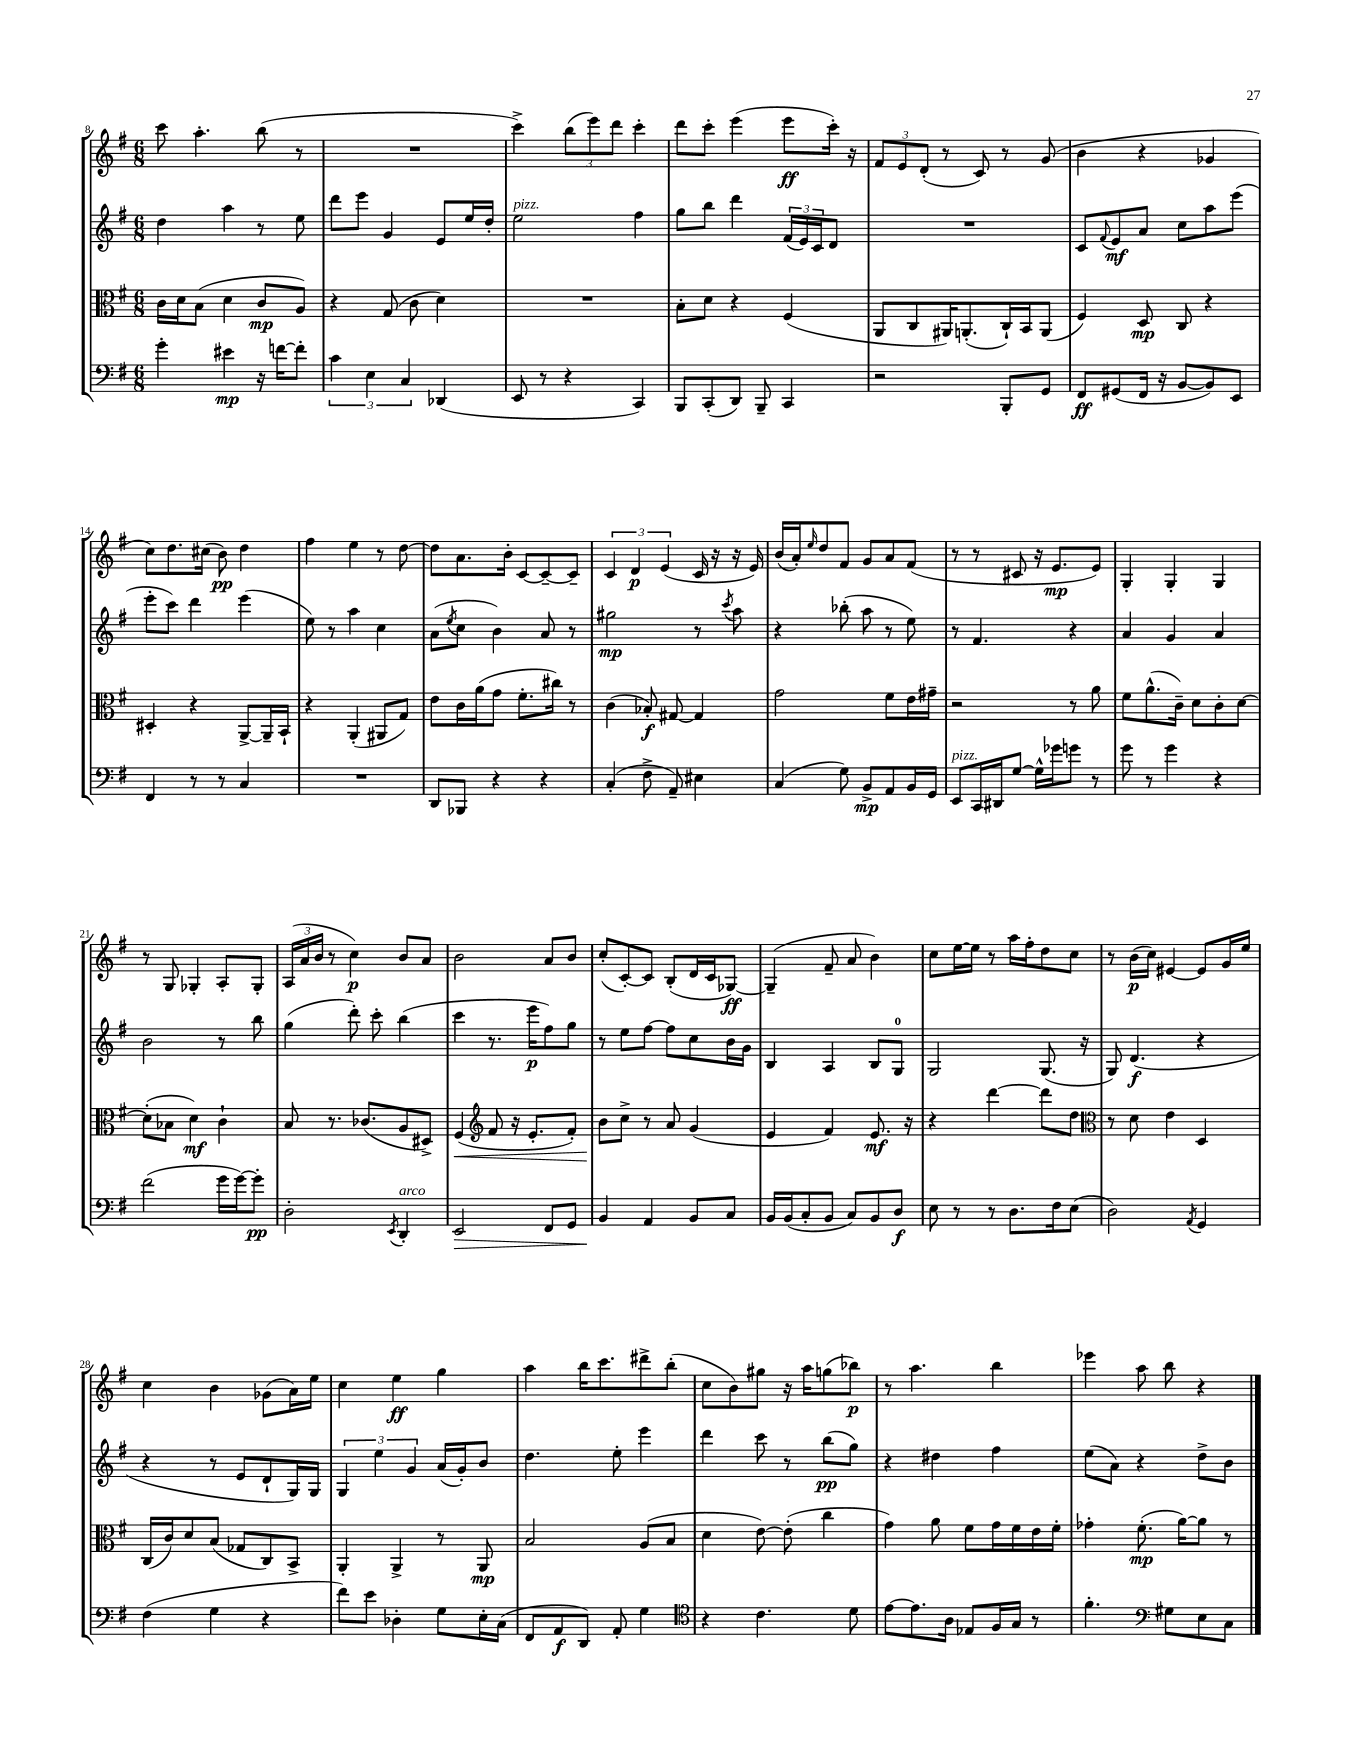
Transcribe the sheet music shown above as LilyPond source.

<<
\new StaffGroup <<
\new Staff = "s0" {
    \clef treble \key g \major \numericTimeSignature \time 6/8
    c'''8 a''4.-. b''8( r8 |
    R2. |
    c'''4->) \tuplet 3/2 { b''8( e'''8) d'''8 } c'''4-. |
    d'''8 c'''8-. e'''4( e'''8\ff c'''16-.) r16 |
    \tuplet 3/2 { fis'8 e'8 d'8-.( } r8 c'8) r8 g'8( |
    b'4 r4 ges'4 |
    c''8) d''8. cis''16( b'8\pp) d''4 |
    fis''4 e''4 r8 d''8~ |
    d''8 a'8. b'16-. c'8~ c'8~-- c'8-- |
    \tuplet 3/2 { c'4 d'4\p e'4( } c'16 r16 r16 e'16) |
    b'16( a'16-.) \grace { e''16 } d''8 fis'8 g'8 a'8 fis'8( |
    r8 r8 cis'8 r16 e'8.\mp e'8) |
    g4-. g4-. g4 |
    r8 g8 ges4-. a8-. ges8-. |
    \tuplet 3/2 { a16( a'16 b'16 } r8 c''4\p) b'8 a'8 |
    b'2 a'8 b'8 |
    c''8-.( c'8~-.) c'8 b8-.( d'16 c'16 ges8~\ff) |
    ges4--( fis'8-- a'8 b'4) |
    c''8 e''16~ e''16 r8 a''16 fis''16-. d''8 c''8 |
    r8 b'16\p( c''16) eis'4~ eis'8 g'16 e''16 |
    c''4 b'4 ges'8( a'16) e''16 |
    c''4 e''4\ff g''4 |
    a''4 b''16 c'''8. dis'''8-> b''8-.( |
    c''8 b'8) gis''8 r16 a''16 g''8( bes''8\p) |
    r8 a''4. b''4 |
    ees'''4 a''8 b''8 r4 \bar "|." |
}
\new Staff = "s1" {
    \clef treble \key g \major \numericTimeSignature \time 6/8
    d''4 a''4 r8 e''8 |
    d'''8 e'''8 g'4 e'8 e''16 d''16-. |
    e''2^\markup { \italic "pizz." } fis''4 |
    g''8 b''8 d'''4 \tuplet 3/2 { fis'16( e'16) c'16 } d'8 |
    R2. |
    c'8 \appoggiatura { fis'8 } e'8\mf a'8 c''8 a''8 e'''8( |
    e'''8-. c'''8) d'''4 e'''4( |
    e''8) r8 a''4 c''4 |
    a'8( \acciaccatura { e''8 } c''8 b'4) a'8 r8 |
    gis''2\mp r8 \acciaccatura { c'''8 } a''8 |
    r4 bes''8-.( a''8 r8 e''8) |
    r8 fis'4. r4 |
    a'4 g'4 a'4 |
    b'2 r8 b''8 |
    g''4( d'''8-.) c'''8-. b''4( |
    c'''4 r8. e'''16\p fis''8) g''8 |
    r8 e''8 fis''8~ fis''8 c''8 b'16 g'16 |
    b4 a4 b8 g8-0 |
    g2 g8.( r16 |
    g8) d'4.\f( r4 |
    r4 r8 e'8 d'8-! g16) g16 |
    \tuplet 3/2 { g4 e''4 g'4 } a'16( g'16-.) b'8 |
    d''4. e''8-. e'''4 |
    d'''4 c'''8 r8 b''8\pp( g''8) |
    r4 dis''4 fis''4 |
    e''8( a'8) r4 d''8-> b'8 \bar "|." |
}
\new Staff = "s2" {
    \clef alto \key g \major \numericTimeSignature \time 6/8
    c'16 d'16 b8( d'4 c'8\mp a8) |
    r4 g8( c'8 d'4) |
    R2. |
    b8-. d'8 r4 fis4( |
    a,8 c8 ais,16) a,8.-.( c16-!) b,16 a,8( |
    fis4) d8\mp c8 r4 |
    dis4-. r4 a,8~-> a,16-- b,16-! |
    r4 a,4-.( ais,8 g8) |
    e'8 c'16 a'16( g'8 fis'8.-. cis''16) r8 |
    c'4( bes8-.\f) gis8~ gis4 |
    g'2 fis'8 e'16 gis'16-- |
    r2 r8 a'8 |
    fis'8 a'8.-^( c'16--) d'8 c'8-. d'8~ |
    d'8-.( bes8 d'4\mf) c'4-! |
    b8 r8. ces'8.( a8 dis8->) |
    fis4\<( \clef treble fis'8 r16 e'8.-. fis'8-.) |
    b'8\! c''8-> r8 a'8 g'4( |
    e'4 fis'4) e'8.\mf r16 |
    r4 d'''4~ d'''8 d''8 |
    \clef alto r8 d'8 e'4 d4 |
    c16( c'16) d'8 b8( ges8 c8) b,8-> |
    a,4-. a,4-> r8 a,8\mp |
    b2 a8( b8 |
    d'4 e'8~) e'8-.( c''4 |
    g'4) a'8 fis'8 g'16 fis'16 e'16 fis'16-. |
    ges'4-. fis'8.-.\mp( a'16~) a'8 r8 \bar "|." |
}
\new Staff = "s3" {
    \clef bass \key g \major \numericTimeSignature \time 6/8
    g'4-. eis'4\mp r16 f'16~ f'8-. |
    \tuplet 3/2 { c'4 e4 c4 } des,4( |
    e,8 r8 r4 c,4) |
    b,,8 c,8-.( d,8) b,,8-- c,4 |
    r2 b,,8-. g,8 |
    fis,8\ff gis,8( fis,16 r16 b,8~ b,8) e,8 |
    fis,4 r8 r8 c4 |
    R2. |
    d,8 bes,,8 r4 r4 |
    c4-.( fis8-> a,8--) eis4 |
    c4( g8) b,8->\mp a,8 b,16 g,16 |
    e,8^\markup { \italic "pizz." } c,16 dis,16 g8~ g16-^ ges'16 g'8 r8 |
    g'8 r8 g'4 r4 |
    fis'2( g'16 g'16~) g'8-.\pp |
    d2-. \acciaccatura { e,8 } d,4-.^\markup { \italic "arco" } |
    e,2\> fis,8 g,8 |
    b,4\! a,4 b,8 c8 |
    b,16 b,16( c8-. b,8 c8) b,8 d8\f |
    e8 r8 r8 d8. fis16 e8( |
    d2) \acciaccatura { a,8 } g,4 |
    fis4( g4 r4 |
    fis'8) e'8 des4-. g8 e16-. c16( |
    fis,8 a,8\f d,8) a,8-. g4 |
    \clef tenor r4 c'4. d'8 |
    e'8~ e'8. a16 ees8 fis16 g16 r8 |
    fis'4.-. \clef bass gis8 e8 c8 \bar "|." |
}
>>
>>
\layout { \context { \Score currentBarNumber = #8 } }
